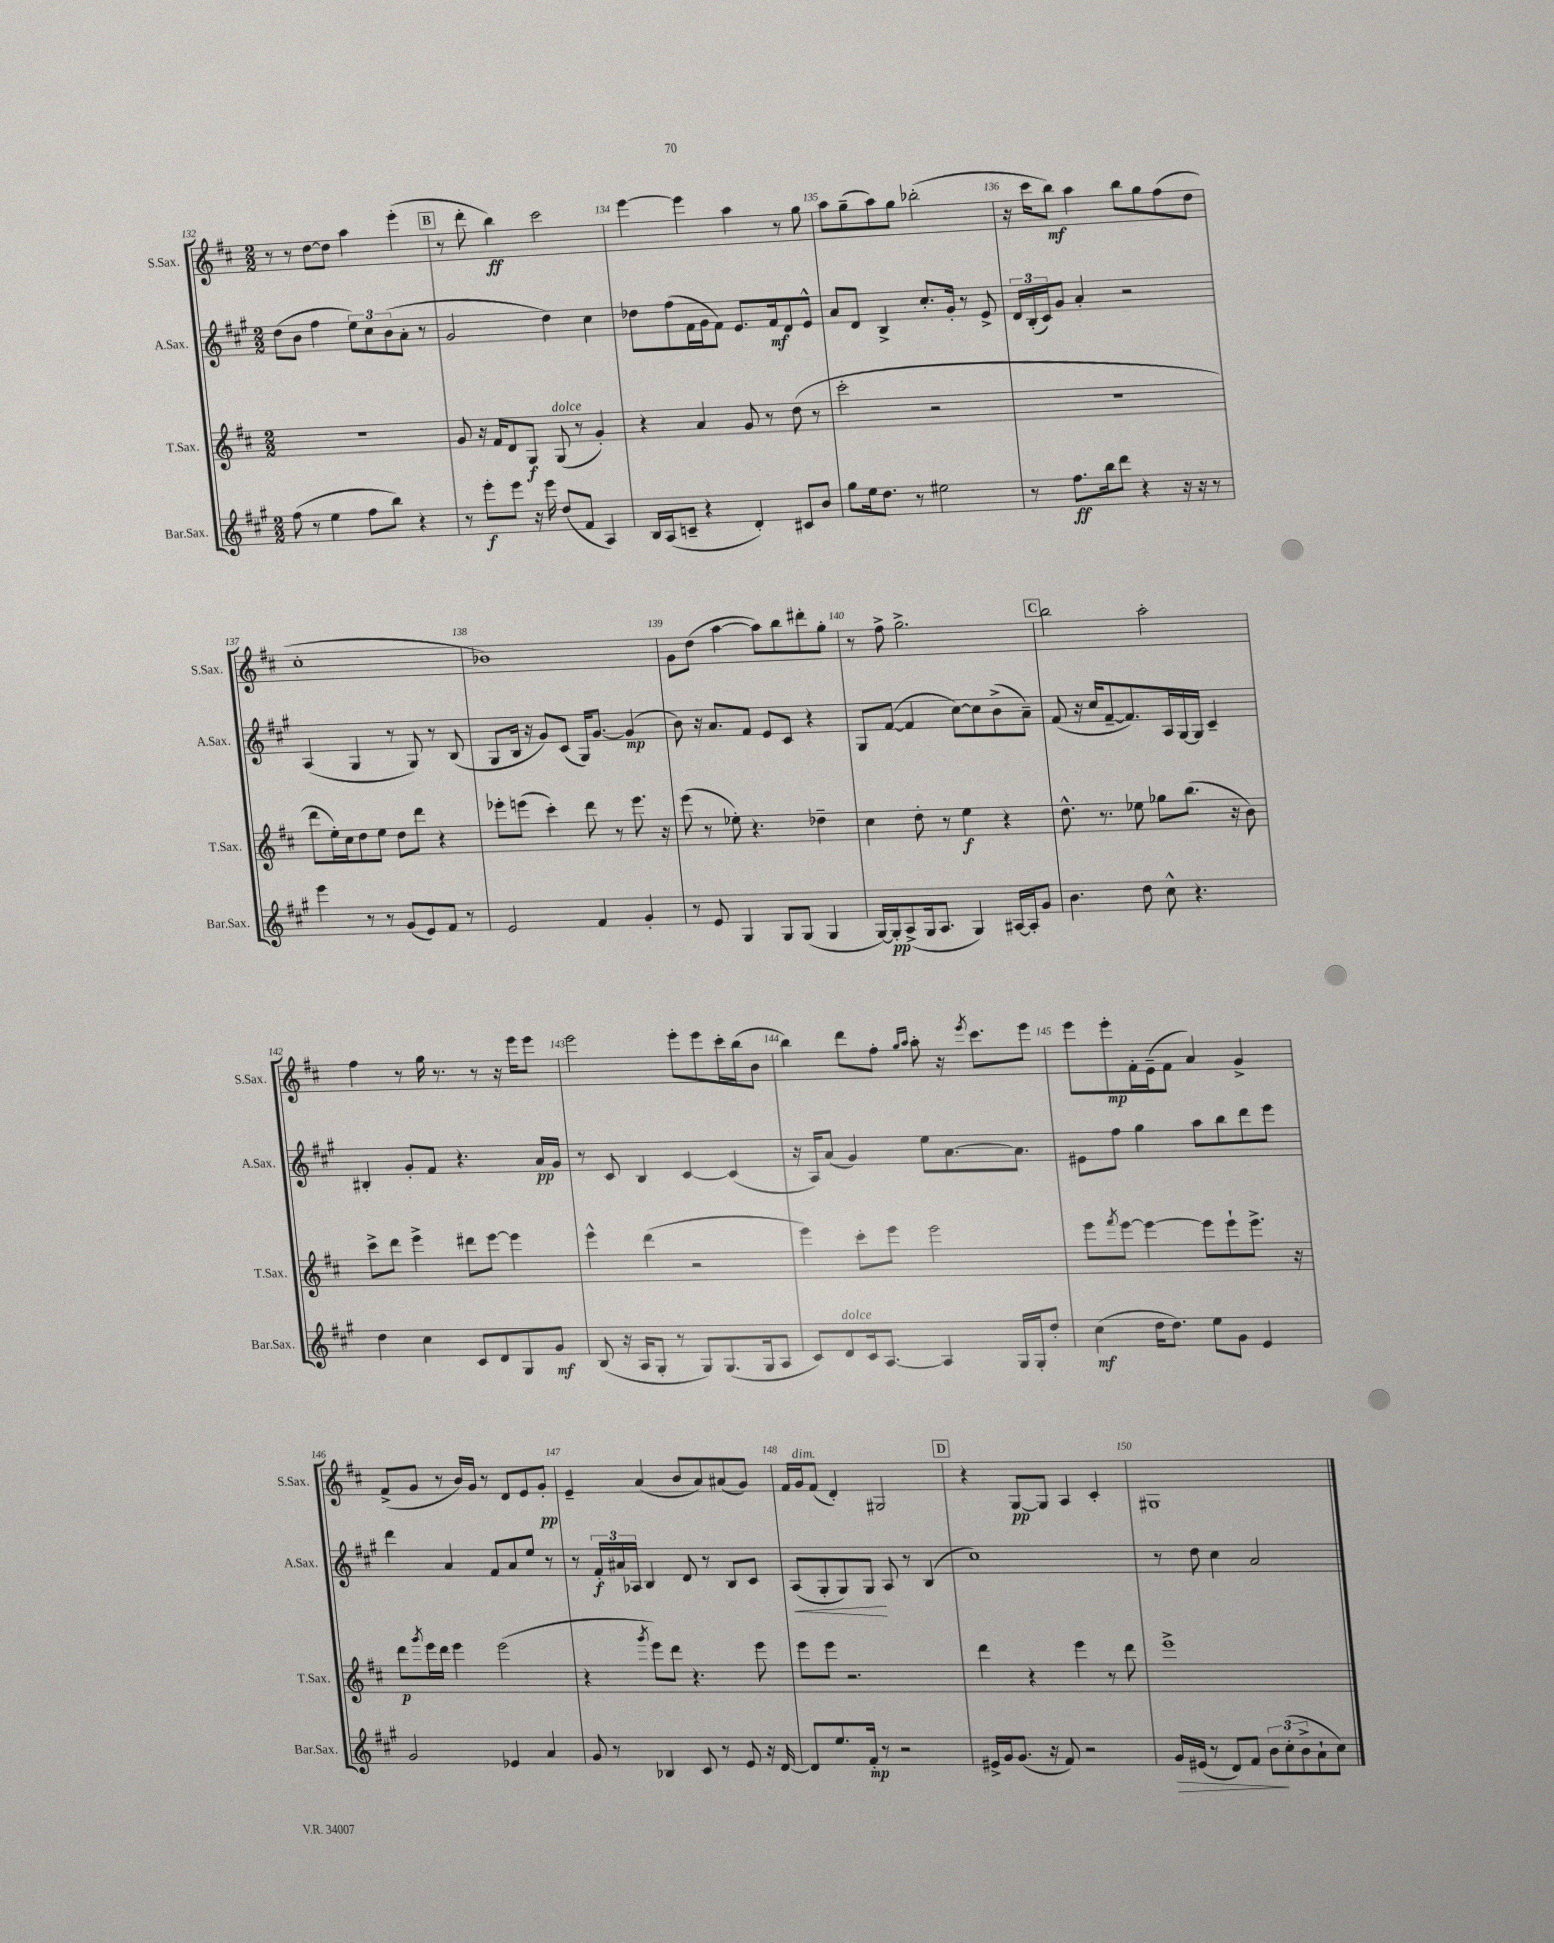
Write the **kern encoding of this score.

**kern	**dynam	**kern	**dynam	**kern	**dynam	**kern	**dynam
*part4	*part4	*part3	*part3	*part2	*part2	*part1	*part1
*staff4	*staff4	*staff3	*staff3	*staff2	*staff2	*staff1	*staff1
*I"Bar.Sax.	*	*I"T.Sax.	*	*I"A.Sax.	*	*I"S.Sax.	*
*I'Bar.Sax.	*	*I'T.Sax.	*	*I'A.Sax.	*	*I'S.Sax.	*
*clefG2	*	*clefG2	*	*clefG2	*	*clefG2	*
*k[f#c#g#]	*	*k[f#c#]	*	*k[f#c#g#]	*	*k[f#c#]	*
*M2/2	*	*M2/2	*	*M2/2	*	*M2/2	*
=132	=132	=132	=132	=132	=132	=132	=132
(8ff#\	.	1r	.	(8dd\L	.	8r	.
8r	.	.	.	8b\J	.	8r	.
4ee\	.	.	.	4ff#\	.	[8dd\L	.
.	.	.	.	.	.	8dd\J]	.
8ff#\L	.	.	.	12ee\L)	.	4aa\	.
.	.	.	.	12cc#\	.	.	.
8bb\J)	.	.	.	.	.	.	.
.	.	.	.	(12b\	.	.	.
4r	.	.	.	8a'\J	.	(4eee'\	.
.	.	.	.	8r	.	.	.
!!LO:REH:place=s1:t=B
=133	=133	=133	=133	=133	=133	=133	=133
8r	.	8g/	.	2g#/	.	8r	.
8eee'\L	f	16r	.	.	.	8ddd'\	.
.	.	16f#/KL	.	.	.	.	.
8eee\J	.	8d/	.	.	.	4bb\)	ff
16r	.	8G/J	f	.	.	.	.
16eee\	.	.	.	.	.	.	.
!	!	!LO:TX:a:i:t=dolce	!	!	!	!	!
(8dd/L	.	(8G/	.	4dd\)	.	2ccc#\	.
8f#/J	.	8r	.	.	.	.	.
4A/)	.	4g'/)	.	4cc#\	.	.	.
=134	=134	=134	=134	=134	=134	=134	=134
16B/LL	.	4r	.	8dd-X\L	.	[4eee\	.
(16A/J	.	.	.	.	.	.	.
8cn~/J	.	.	.	(8ff#\	.	.	.
4r	.	4a/	.	16f#\L	.	4eee\]	.
.	.	.	.	16g#\J	.	.	.
.	.	.	.	8f#\J)	.	.	.
4d'/)	.	8g/	.	8.e/L	.	4aa\	.
.	.	8r	.	.	.	.	.
.	.	.	.	16f#/k	mf	.	.
8c#X/L	.	(8dd\	.	8d/	.	8r	.
8b/J	.	8r	.	8e^^/J	.	8gg\	.
=135	=135	=135	=135	=135	=135	=135	=135
8gg#\L	.	2ccc#'\	.	8a/L	.	8aa\L	.
16ee\k	.	.	.	8d/J	.	(8gg~\	.
8.dd\J	.	.	.	.	.	.	.
.	.	.	.	4B^/	.	8aa\)	.
8r	.	.	.	.	.	8gg\J	.
2ee#X\	.	2r	.	8.cc#'/L	.	(2bb-X'\	.
.	.	.	.	16g#'/Jk	.	.	.
.	.	.	.	8r	.	.	.
.	.	.	.	8e^/	.	.	.
=136	=136	=136	=136	=136	=136	=136	=136
8r	.	1r	.	24d/LL	.	16r	.
.	.	.	.	(24B'/	.	.	.
.	.	.	.	.	.	16ccc#\KL	.
.	.	.	.	24c#/J)	.	.	.
8.ff#\L	ff	.	.	8g#/J	.	8bb\J)	mf
.	.	.	.	4a'/	.	4aa\	.
16bb\k	.	.	.	.	.	.	.
8ddd\J	.	.	.	.	.	.	.
4r	.	.	.	2r	.	8bb\L	.
.	.	.	.	.	.	8gg\	.
16r	.	.	.	.	.	(8ff#\	.
16r	.	.	.	.	.	.	.
8r	.	.	.	.	.	8dd\J	.
!!LO:LB:g=z
=137	=137	=137	=137	=137	=137	=137	=137
4eee\	.	8ddd\L	.	(4A/	.	1cc#'	.
.	.	16ee'\L)	.	.	.	.	.
.	.	16cc#\J	.	.	.	.	.
8r	.	8dd\	.	4G#/	.	.	.
8r	.	8ee\J	.	.	.	.	.
(8g#/L	.	8dd\L	.	8r	.	.	.
8e/)	.	8ddd\J	.	8G#/)	.	.	.
8f#/J	.	4r	.	8r	.	.	.
8r	.	.	.	(8B/	.	.	.
=138	=138	=138	=138	=138	=138	=138	=138
2e/	.	8eee-X'\L	.	8G#/L	.	1b-X)	.
.	.	(8eeen\J	.	16B/Jk	.	.	.
.	.	.	.	16r	.	.	.
.	.	4ccc#'\)	.	8g#/L)	.	.	.
.	.	.	.	(8c#/J	.	.	.
4f#/	.	8ddd\	.	16G#/KL)	.	.	.
.	.	.	.	[8.g#/J	.	.	.
.	.	8r	.	.	.	.	.
4g#'/	.	8.eee\	.	(4g#/]	mp	.	.
.	.	16r	.	.	.	.	.
=139	=139	=139	=139	=139	=139	=139	=139
8r	.	(8eee\	.	8b\)	.	8g\L	.
8e/	.	8r	.	16r	.	(8dd\J	.
.	.	.	.	8.a/L	.	.	.
4G#/	.	8ee-X'\)	.	.	.	[4aa\	.
.	.	4.r	.	8f#/J	.	.	.
8G#/L	.	.	.	8e/L	.	8aa\L])	.
(8G#/J	.	.	.	8c#/J	.	8bb\	.
4G#/	.	4dd-X~\	.	4r	.	8ddd#X'\	.
.	.	.	.	.	.	8gg'\J	.
=140	=140	=140	=140	=140	=140	=140	=140
[16G#/LL)	.	4cc#\	.	8G#/L	.	8r	.
16G#'/J]	pp	.	.	.	.	.	.
(8A^/	.	.	.	([8f#/J	.	8ff#^\	.
16G#/k	.	8dd'\	.	4f#/]	.	2.gg^\	.
8.A/J	.	.	.	.	.	.	.
.	.	8r	.	.	.	.	.
4G#/)	.	4ee\	f	[8cc#\L)	.	.	.
.	.	.	.	8cc#\]	.	.	.
[16A#X/LL	.	4r	.	(8b^\	.	.	.
16A#'/J]	.	.	.	.	.	.	.
8g#/J	.	.	.	8a~\J)	.	.	.
!!LO:REH:place=s1:t=C
=141	=141	=141	=141	=141	=141	=141	=141
4.b\	.	8.dd^^\	.	(8f#/	.	2bb\	.
.	.	.	.	16r	.	.	.
.	.	8.r	.	16cc#/KL	.	.	.
.	.	.	.	[8f#~/	.	.	.
8dd\	.	8ee-X\	.	8.f#/])	.	.	.
8cc#^^\	.	8gg-X\L	.	.	.	2aa'\	.
.	.	.	.	16A/L	.	.	.
4.r	.	(8.bb\J	.	[16G#/	.	.	.
.	.	.	.	16G#/JJ]	.	.	.
.	.	.	.	4c#~/	.	.	.
.	.	16r	.	.	.	.	.
.	.	8b\)	.	.	.	.	.
!!LO:LB:g=z
=142	=142	=142	=142	=142	=142	=142	=142
4dd\	.	8ccc#^\L	.	4B#X'/	.	4ff#\	.
.	.	8ddd\J	.	.	.	.	.
4cc#\	.	4eee^\	.	8g#'/L	.	8r	.
.	.	.	.	8f#/J	.	16gg\	.
.	.	.	.	.	.	8.r	.
8c#/L	.	8ddd#X\L	.	4.r	.	.	.
8d/	.	[8eee\J	.	.	.	8r	.
8G#/	.	4eee\]	.	.	.	16r	.
.	.	.	.	.	.	16eee\KL	.
8g#/J	mf	.	.	16a/LL	pp	8eee\J	.
.	.	.	.	16g#/JJ	.	.	.
=143	=143	=143	=143	=143	=143	=143	=143
(8B/	.	4eee^^\	.	8r	.	2eee\	.
16r	.	.	.	8c#/	.	.	.
16A/KL	.	.	.	.	.	.	.
8G#'/J	.	(4ddd\	.	4B/	.	.	.
8r	.	.	.	.	.	.	.
8G#/L)	.	2r	.	[4c#/	.	8eee'\L	.
(8.G#/	.	.	.	.	.	8eee\	.
.	.	.	.	(4c#/]	.	16ccc#'\L	.
16G#/k	.	.	.	.	.	(16bb\J	.
8A/J	.	.	.	.	.	8b\J	.
=144	=144	=144	=144	=144	=144	=144	=144
8c#/L)	.	4eee\)	.	16r	.	4bb\)	.
.	.	.	.	16A/KL)	.	.	.
!LO:TX:a:i:t=dolce	!	!	!	!	!	!	!
8d/	.	.	.	(8a/J	.	.	.
16c#/k	.	8ccc#'\L	.	4g#/)	.	8ddd\L	.
[8.A/J	.	.	.	.	.	.	.
.	.	8eee\J	.	.	.	8ff#'\J	.
.	.	.	.	.	.	16qqgg/LL	.
.	.	.	.	.	.	16qqaa/JJ	.
4A/]	.	2eee\	.	8ee\L	.	8aa'\	.
.	.	.	.	[8.a\	.	16r	.
.	.	.	.	.	.	8qeee/	.
.	.	.	.	.	.	8.ccc#\L	.
16G#/LL	.	.	.	.	.	.	.
16G#'/J	.	.	.	8.a\J]	.	.	.
8dd'/J	.	.	.	.	.	8eee\J	.
=145	=145	=145	=145	=145	=145	=145	=145
(4cc#\	mf	8eee\L	.	8e#X\L	.	8eee\L	.
.	.	8qfff#/	.	.	.	.	.
.	.	[8eee\J	.	8ff#\J	.	8eee'\	mp
16dd\KL	.	4eee\_	.	4gg#\	.	16f#'\L	.
8.dd\J)	.	.	.	.	.	(16e~\J	.
.	.	.	.	.	.	8f#\J	.
8ee\L	.	8eee\L]	.	8aa\L	.	4a/)	.
8g#\J	.	8eee`\	.	8bb\	.	.	.
4e/	.	8.eee^\J	.	8ddd\	.	4g^/	.
.	.	.	.	8eee\J	.	.	.
.	.	16r	.	.	.	.	.
!!LO:LB:g=z
=146	=146	=146	=146	=146	=146	=146	=146
2g#/	.	8ddd\L	p	4ddd\	.	(8f#^/L	.
.	.	8qggg/	.	.	.	.	.
.	.	16eee\L	.	.	.	8g/J	.
.	.	16ddd\JJ	.	.	.	.	.
.	.	4eee\	.	4a/	.	8r	.
.	.	.	.	.	.	16b/LL)	.
.	.	.	.	.	.	16g/JJ	.
4e-X/	.	(2eee\	.	8f#/L	.	8r	.
.	.	.	.	8a/	.	8d/L	.
4a/	.	.	.	8ee/J	.	8e/	.
.	.	.	.	8r	.	8g'/J	pp
=147	=147	=147	=147	=147	=147	=147	=147
8g#/	.	4r	.	8r	.	4e~/	.
8r	.	.	.	24f#'/LL	f	.	.
.	.	.	.	24a#X/	.	.	.
.	.	.	.	24A-X/JJ	.	.	.
.	.	8qggg/	.	.	.	.	.
4B-X/	.	8eee\L)	.	4B/	.	(4a/	.
.	.	8ddd\J	.	.	.	.	.
8c#/	.	4.r	.	8d/	.	8b/L	.
8r	.	.	.	8r	.	8a/)	.
8e/	.	.	.	8B/L	.	(8a#X/	.
16r	.	8eee\	.	8c#/J	.	8g/J)	.
[16d/	.	.	.	.	.	.	.
=148	=148	=148	=148	=148	=148	=148	=148
!	!	!	!	!	!LO:HP:b	!	!
8d/L]	.	8eee\L	.	(8A/L	<	16f#/LL	.
!	!	!	!	!	!	!LO:TX:a:i:t=dim.	!
.	.	.	.	.	.	16g/J	.
8.ee/	.	8eee\J	.	8G#'/	.	(8f#/J	.
.	.	2.r	.	8G#/)	.	4d'/)	.
16f#'/Jk	mp	.	.	.	.	.	.
8r	.	.	.	8G#/J	.	.	.
2r	.	.	.	8A/	[	2G#X/	.
.	.	.	.	8r	.	.	.
.	.	.	.	(4B/	.	.	.
!!LO:REH:place=s1:t=D
=149	=149	=149	=149	=149	=149	=149	=149
16e#X^/LL	.	4ddd\	.	1cc#)	.	4r	.
16g#/J	.	.	.	.	.	.	.
(8.g#/J	.	.	.	.	.	.	.
.	.	4r	.	.	.	[8G/L	pp
16r	.	.	.	.	.	.	.
8f#/)	.	.	.	.	.	8G/J]	.
2r	.	4eee\	.	.	.	4A/	.
.	.	8r	.	.	.	4c#'/	.
.	.	8ddd\	.	.	.	.	.
=150	=150	=150	=150	=150	=150	=150	=150
!	!LO:HP:b	!	!	!	!	!	!
16g#/LL	>	1eee^	.	8r	.	1G#X	.
(16e#X/JJ	.	.	.	.	.	.	.
8r	.	.	.	8dd\	.	.	.
8d/L)	.	.	.	4cc#\	.	.	.
8f#/J	.	.	.	.	.	.	.
12b\L	.	.	.	2a/	.	.	.
(12cc#'\	]	.	.	.	.	.	.
12b^\	.	.	.	.	.	.	.
8a`\	.	.	.	.	.	.	.
8cc#\J)	.	.	.	.	.	.	.
==	==	==	==	==	==	==	==
*-	*-	*-	*-	*-	*-	*-	*-
